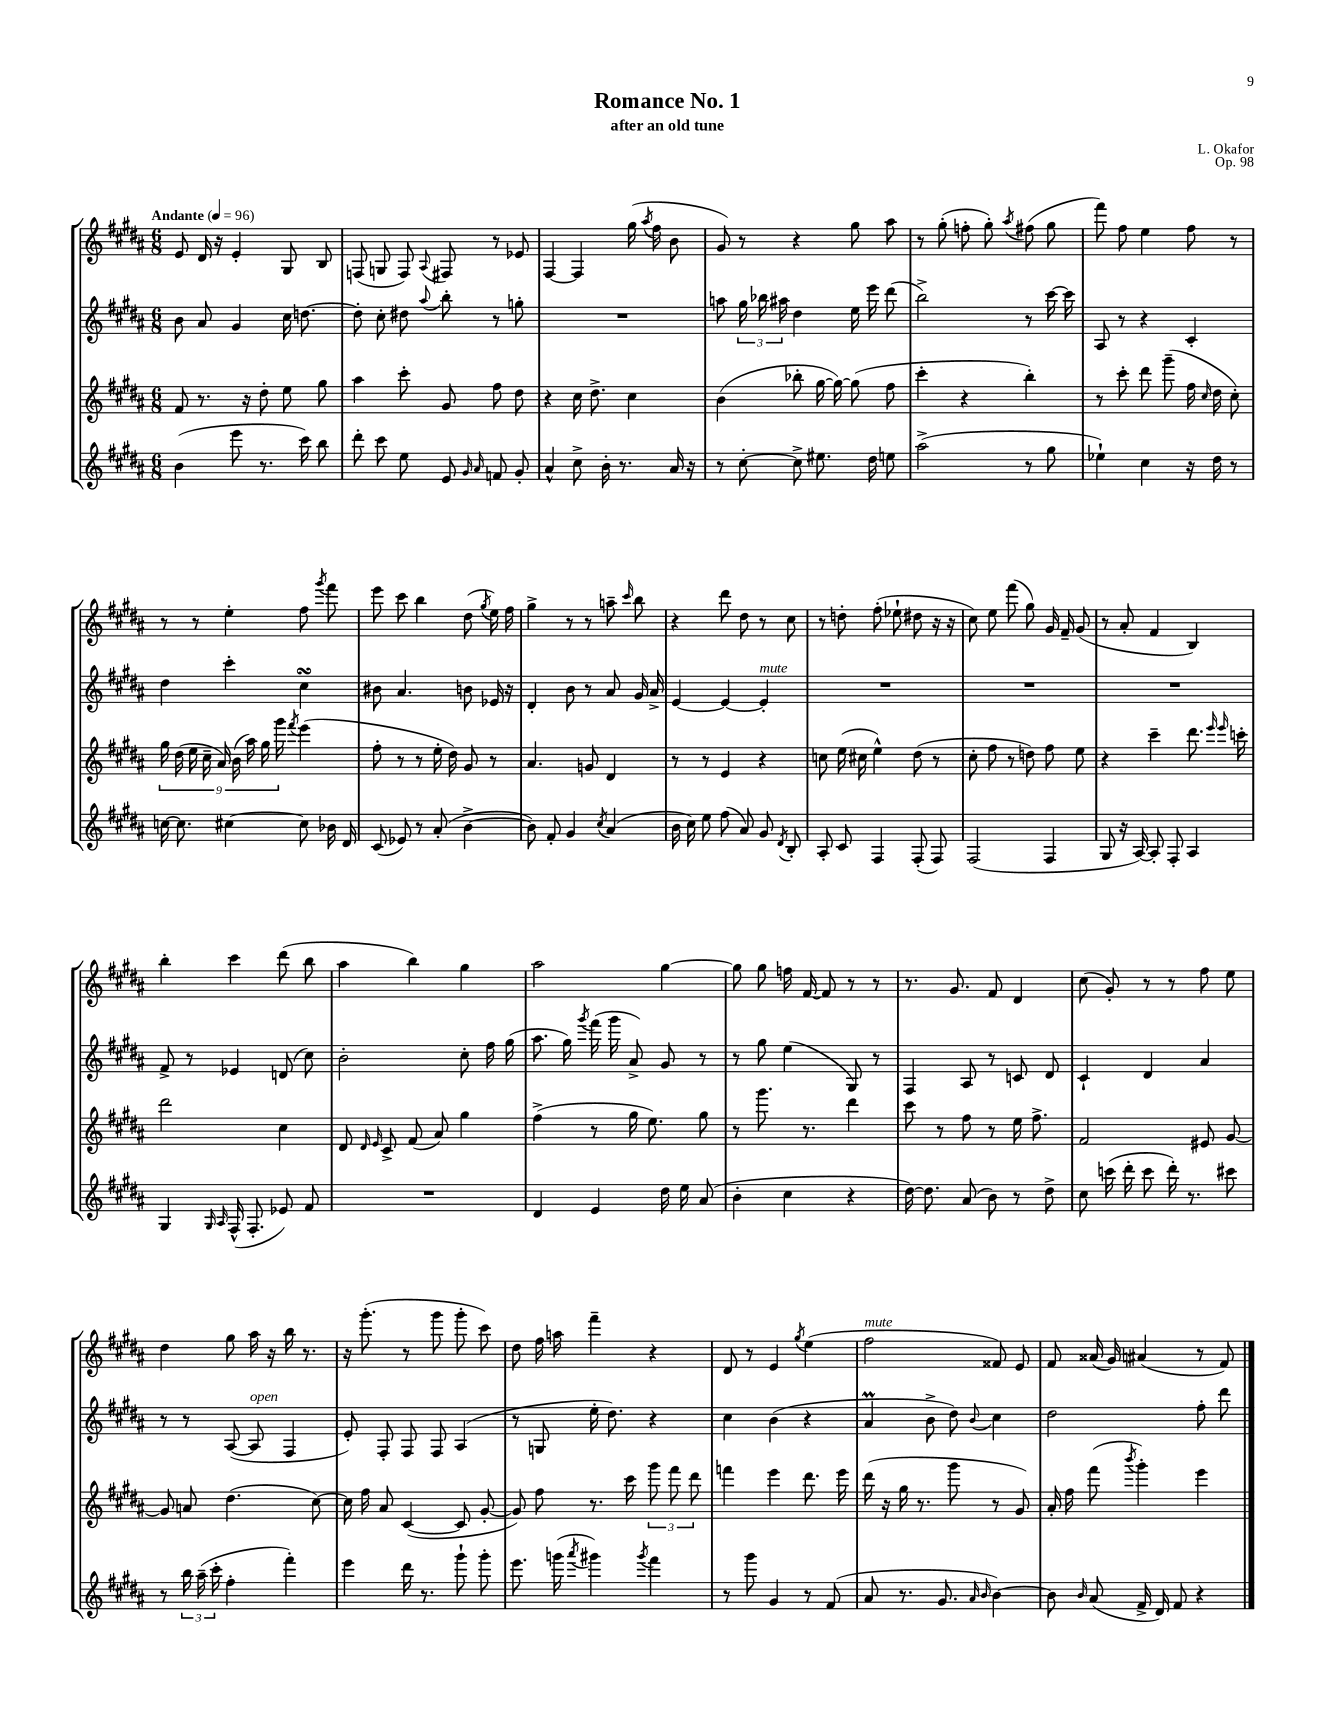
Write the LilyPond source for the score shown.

\header { title = "Romance No. 1" composer = "L. Okafor" subtitle = "after an old tune" opus = "Op. 98" }
<<
\new StaffGroup <<
\new Staff = "s0" {
    \clef treble \key b \major \numericTimeSignature \time 6/8 \tempo "Andante" 4 = 96
    \autoBeamOff e'8 dis'16 r16 e'4-. gis8 b8 |
    f8( g8 f8) \appoggiatura { ais8 } fis8 r8 ees'8 |
    fis4~ fis4 gis''16( \acciaccatura { ais''8 } fis''16 b'8 |
    gis'8) r8 r4 gis''8 ais''8 |
    r8 gis''8-.( f''8-. gis''8-.) \acciaccatura { ais''8 } fis''8( gis''8 |
    fis'''8) fis''8 e''4 fis''8 r8 |
    r8 r8 e''4-. fis''8 \acciaccatura { gis'''8 } fis'''8 |
    e'''8 cis'''8 b''4 dis''8( \acciaccatura { gis''8 } e''16) fis''16 |
    gis''4-> r8 r8 a''8-- \grace { cis'''16 } b''8 |
    r4 dis'''8 dis''8 r8 cis''8 |
    r8 d''8-. fis''8-.( ees''8-! dis''8 r16 r16 |
    cis''8) e''8 fis'''8( gis''8) gis'16 fis'16-- gis'8( |
    r8 ais'8-. fis'4 b4) |
    b''4-. cis'''4 dis'''8( b''8 |
    ais''4 b''4) gis''4 |
    ais''2 gis''4~ |
    gis''8 gis''8 f''16 fis'16~ fis'8 r8 r8 |
    r8. gis'8. fis'8 dis'4 |
    cis''8( gis'8-.) r8 r8 fis''8 e''8 |
    dis''4 gis''8 ais''16 r16 b''16 r8. |
    r16 gis'''8.-.( r8 gis'''8 gis'''8-. cis'''8) |
    dis''8 fis''16 a''16 fis'''4-- r4 |
    dis'8 r8 e'4 \acciaccatura { gis''8 } e''4( |
    fis''2^\markup { \italic "mute" } fisis'8) e'8 |
    fis'8 aisis'16( gis'16) ais'4( r8 fis'8) \bar "|." |
}
\new Staff = "s1" {
    \clef treble \key b \major \numericTimeSignature \time 6/8
    \autoBeamOff b'8 ais'8 gis'4 cis''16 d''8.~ |
    d''8-. cis''8-. dis''8 \appoggiatura { ais''8 } b''8-. r8 g''8-. |
    R2. |
    a''8 \tuplet 3/2 { gis''16 bes''16 ais''16 } dis''4 e''16 e'''16 dis'''8( |
    b''2->) r8 cis'''16~ cis'''16 |
    ais8 r8 r4 cis'4-. |
    dis''4 cis'''4-. cis''4\turn |
    bis'8 ais'4. b'8 ees'16 r16 |
    dis'4-. b'8 r8 ais'8 gis'16 ais'16-> |
    e'4~ e'4~ e'4-.^\markup { \italic "mute" } |
    R2. |
    R2. |
    R2. |
    fis'8-> r8 ees'4 d'8( cis''8) |
    b'2-. cis''8-. fis''16 gis''16( |
    ais''8. gis''16) \acciaccatura { gis'''8 } fis'''16( gis'''16 ais'8->) gis'8 r8 |
    r8 gis''8 e''4( gis8) r8 |
    fis4 ais8 r8 c'8 dis'8 |
    cis'4-! dis'4 ais'4 |
    r8 r8 ais8~( ais8^\markup { \italic "open" } fis4 |
    e'8-.) fis8-. fis8 fis8 ais4( |
    r8 g8 e''16-. dis''8.) r4 |
    cis''4 b'4( r4 |
    ais'4\prall b'8-> dis''8) \appoggiatura { b'8 } cis''4 |
    dis''2 fis''8-. dis'''8 \bar "|." |
}
\new Staff = "s2" {
    \clef treble \key b \major \numericTimeSignature \time 6/8
    \autoBeamOff fis'8 r8. r16 dis''8-. e''8 gis''8 |
    ais''4 cis'''8-. gis'8 fis''8 dis''8 |
    r4 cis''16 dis''8.-> cis''4 |
    b'4( bes''8-. gis''16~ gis''16~) gis''8( fis''8 |
    cis'''4-. r4 b''4-.) |
    r8 cis'''8-. dis'''8 gis'''8--( fis''16 \grace { cis''16 } dis''16 cis''8-.) |
    \tuplet 9/8 { gis''16 dis''16( e''16 cis''16-- ais'16) b'16( ais''16) gis''16 gis'''16 } \acciaccatura { fis'''8 } e'''4( |
    fis''8-. r8 r8 e''16-. dis''16) gis'8 r8 |
    ais'4. g'8 dis'4 |
    r8 r8 e'4 r4 |
    c''8 e''16( cis''16 e''4-^) dis''8( r8 |
    cis''8-. fis''8 r8 d''8) fis''8 e''8 |
    r4 cis'''4-- dis'''8. \grace { e'''16 e'''16 } c'''16-. |
    dis'''2 cis''4 |
    dis'8 \grace { dis'16 e'16 } cis'8-> fis'8( ais'8) gis''4 |
    fis''4->( r8 gis''16 e''8.) gis''8 |
    r8 gis'''8. r8. dis'''4 |
    cis'''8 r8 fis''8 r8 e''16 fis''8.-> |
    fis'2 eis'8 gis'8~ |
    gis'8 a'8 dis''4.( cis''8~) |
    cis''16 fis''16 ais'8 cis'4~( cis'8 gis'8~-. |
    gis'8) fis''8 r8. cis'''16 \tuplet 3/2 { gis'''8 fis'''8 dis'''8 } |
    f'''4 e'''4 dis'''8. e'''16 |
    dis'''16( r16 gis''16 r8. gis'''8 r8 gis'8) |
    ais'16-. fis''16 fis'''8( \acciaccatura { b'''8 } gis'''4-.) e'''4 \bar "|." |
}
\new Staff = "s3" {
    \clef treble \key b \major \numericTimeSignature \time 6/8
    \autoBeamOff b'4( e'''8 r8. cis'''16) b''8 |
    dis'''8-. cis'''8 e''8 e'8 \grace { gis'16 ais'16 } f'8 gis'8-. |
    ais'4-^ cis''8-> b'16-. r8. ais'16 r16 |
    r8 cis''8~-. cis''8-> eis''8. dis''16 e''8 |
    ais''2->( r8 gis''8 |
    ees''4-!) cis''4 r16 dis''16 r8 |
    c''16~ c''8. cis''4~ cis''8 bes'16 dis'16 |
    cis'8( ees'8) r8 ais'8-.( b'4~-> |
    b'8) fis'8-. gis'4 \acciaccatura { cis''8 } ais'4( |
    b'16 cis''16) e''8 fis''8( ais'8) gis'8 \acciaccatura { dis'8 } b8-. |
    ais8-. cis'8 fis4 fis8-.( fis8) |
    fis2( fis4 |
    gis8 r16 ais16~) ais8-. fis8-. ais4 |
    gis4 \grace { gis16 ais16 } fis16-^( fis8.-. ees'8) fis'8 |
    R2. |
    dis'4 e'4 dis''16 e''16 ais'8( |
    b'4-. cis''4 r4 |
    dis''16~) dis''8. ais'8( b'8) r8 dis''8-> |
    cis''8 c'''16( dis'''16-. c'''8 dis'''16-.) r8. cis'''8 |
    r8 \tuplet 3/2 { b''16 ais''16--( cis'''16-. } fis''4-. fis'''4-.) |
    e'''4 dis'''16 r8. gis'''8-! gis'''8-. |
    e'''8. g'''16( \acciaccatura { ais'''8 } gis'''4) \acciaccatura { gis'''8 } fis'''4 |
    r8 gis'''8 gis'4 r8 fis'8( |
    ais'8 r8. gis'8. \grace { ais'16 b'16 } b'4~) |
    b'8 \grace { b'16 } ais'8( fis'16-> dis'16) fis'8 r4 \bar "|." |
}
>>
>>
\layout { \context { \Score \remove "Bar_number_engraver" } }
